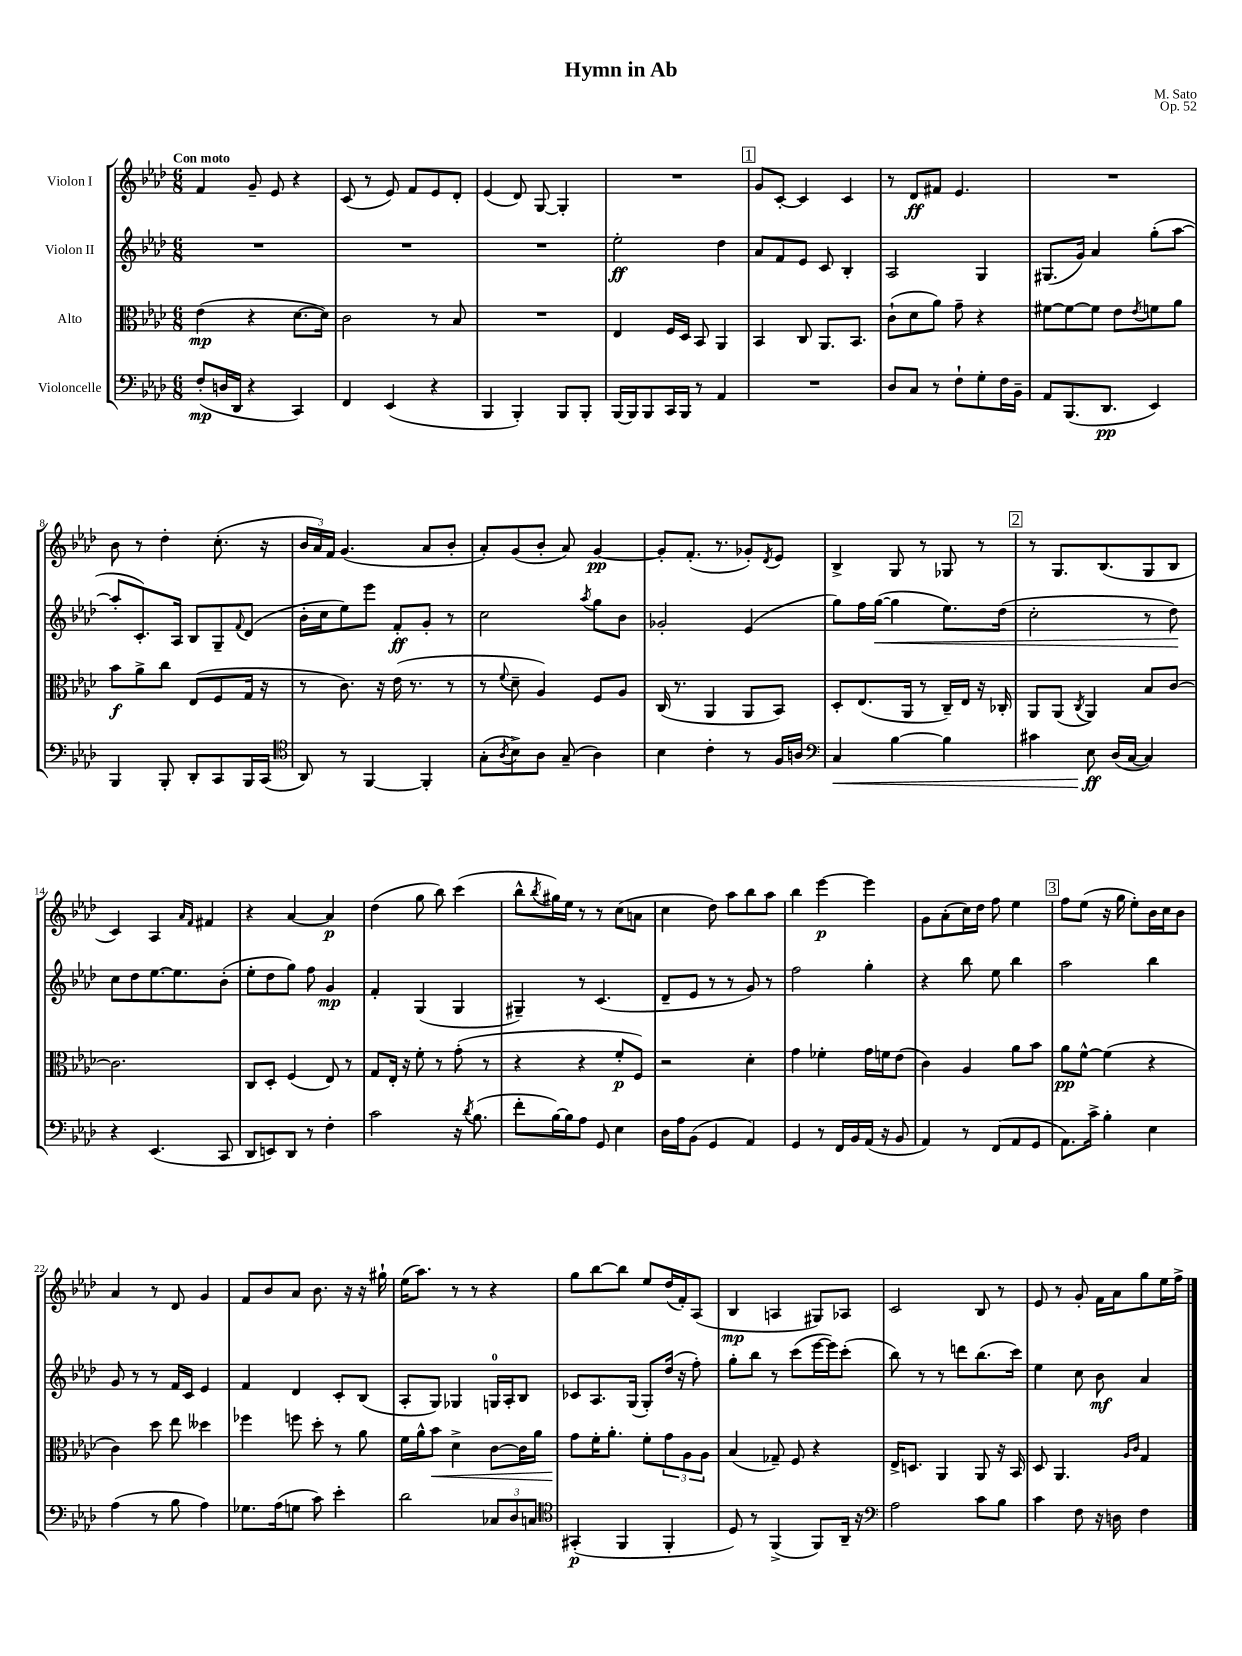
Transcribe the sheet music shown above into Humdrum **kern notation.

**kern	**dynam	**kern	**dynam	**kern	**dynam	**kern	**dynam
*part4	*part4	*part3	*part3	*part2	*part2	*part1	*part1
*staff4	*staff4	*staff3	*staff3	*staff2	*staff2	*staff1	*staff1
*I"Violoncelle	*	*I"Alto	*	*I"Violon II	*	*I"Violon I	*
*clefF4	*	*clefC3	*	*clefG2	*	*clefG2	*
*k[b-e-a-d-]	*	*k[b-e-a-d-]	*	*k[b-e-a-d-]	*	*k[b-e-a-d-]	*
*M6/8	*	*M6/8	*	*M6/8	*	*M6/8	*
=1	=1	=1	=1	=1	=1	=1	=1
!	!	!	!	!	!	!LO:TX:a:B:t=Con moto	!
(8F'/L	mp	(4e-\	mp	2.r	.	4f/	.
16Dn/L	.	.	.	.	.	.	.
16DD-/JJ	.	.	.	.	.	.	.
4r	.	4r	.	.	.	8g~/	.
.	.	.	.	.	.	8e-/	.
4CC/)	.	[8.d-\L	.	.	.	4r	.
.	.	16d-\Jk])	.	.	.	.	.
=2	=2	=2	=2	=2	=2	=2	=2
4FF/	.	2c\	.	2.r	.	(8c/	.
.	.	.	.	.	.	8r	.
(4EE-/	.	.	.	.	.	8e-/)	.
.	.	.	.	.	.	8f/L	.
4r	.	8r	.	.	.	8e-/	.
.	.	8B-/	.	.	.	8d-'/J	.
=3	=3	=3	=3	=3	=3	=3	=3
4BBB-/	.	2.r	.	2.r	.	(4e-/	.
4BBB-'/)	.	.	.	.	.	8d-/)	.
.	.	.	.	.	.	[8G/	.
8BBB-/L	.	.	.	.	.	4G'/]	.
8BBB-'/J	.	.	.	.	.	.	.
=4	=4	=4	=4	=4	=4	=4	=4
[16BBB-/LL	.	4E-/	.	2ee-'\	ff	2.r	.
16BBB-/J]	.	.	.	.	.	.	.
8BBB-/	.	.	.	.	.	.	.
16CC/L	.	16F/LL	.	.	.	.	.
16BBB-/JJ	.	16D-/JJ	.	.	.	.	.
8r	.	8BB-/	.	.	.	.	.
4AA-/	.	4AA-/	.	4dd-\	.	.	.
!!LO:REH:place=s1:t=1
=5	=5	=5	=5	=5	=5	=5	=5
2.r	.	4BB-/	.	8a-/L	.	8g/L	.
.	.	.	.	8f/	.	[8c'/J	.
.	.	8C/	.	8e-/J	.	4c/]	.
.	.	8.AA-/L	.	8c/	.	.	.
.	.	.	.	4B-'/	.	4c/	.
.	.	8.BB-/J	.	.	.	.	.
=6	=6	=6	=6	=6	=6	=6	=6
8D-/L	.	(8c`\L	.	2A-/	.	8r	.
8C/J	.	8d-\	.	.	.	8d-/L	ff
8r	.	8a-\J)	.	.	.	8f#X/J	.
8F`\L	.	8g~\	.	.	.	4.e-/	.
8G'\	.	4r	.	4G/	.	.	.
16F\L	.	.	.	.	.	.	.
16BB-~\JJ	.	.	.	.	.	.	.
=7	=7	=7	=7	=7	=7	=7	=7
8AA-/L	.	[8f#X\L	.	(8.G#X/L	.	2.r	.
(8.BBB-/	.	8f#\_	.	.	.	.	.
.	.	.	.	16g/Jk)	.	.	.
.	.	8f#\J]	.	4a-/	.	.	.
8.DD-/J	pp	.	.	.	.	.	.
.	.	8e-\L	.	.	.	.	.
.	.	8qe-/	.	.	.	.	.
4EE-/)	.	8fn\	.	(8gg'\L	.	.	.
.	.	8a-\J	.	[8aa-\J	.	.	.
!!LO:LB:g=z
=8	=8	=8	=8	=8	=8	=8	=8
4BBB-/	.	8b-\L	f	8aa-'/L]	.	8b-\	.
.	.	8a-^\	.	8.c'/)	.	8r	.
8BBB-'/	.	8cc\J	.	.	.	4dd-'\	.
.	.	.	.	16A-/Jk	.	.	.
8DD-'/L	.	(8E-/L	.	8B-/L	.	.	.
8CC/	.	8F/	.	8G~/	.	(8.cc'\	.
.	.	.	.	8qqf/	.	.	.
16BBB-/L	.	16G/Jk	.	(8d-/J	.	.	.
(16CC/JJ	.	16r	.	.	.	16r	.
=9	=9	=9	=9	=9	=9	=9	=9
*clefC4	*	*	*	*	*	*	*
8AA-/)	.	8r	.	16b-'\LL	.	24b-/LL	.
.	.	.	.	.	.	24a-/)	.
.	.	.	.	16cc\J	.	.	.
.	.	.	.	.	.	24f/JJ	.
8r	.	8.c\)	.	8ee-\)	.	(4.g/	.
[4FF/	.	.	.	8eee-\J	.	.	.
.	.	16r	.	.	.	.	.
.	.	(16e-\	.	8f'/L	ff	.	.
.	.	8.r	.	.	.	.	.
4FF'/]	.	.	.	8g'/J	.	8a-/L	.
.	.	8r	.	8r	.	8b-'/J	.
=10	=10	=10	=10	=10	=10	=10	=10
(8G'\L	.	8r	.	2cc\	.	8a-'/L)	.
8qA-/	.	8qqf/	.	.	.	.	.
8B-^\)	.	8d-~\	.	.	.	(8g/	.
8A-\J	.	4A-/)	.	.	.	8b-'/J	.
(8G~/	.	.	.	.	.	8a-/)	.
.	.	.	.	8qaa-/	.	.	.
4A-\)	.	8F/L	.	8gg\L	.	[4g/	pp
.	.	8A-/J	.	8b-\J	.	.	.
=11	=11	=11	=11	=11	=11	=11	=11
4B-\	.	(16C/	.	2g-X'/	.	8g'/L]	.
.	.	8.r	.	.	.	.	.
.	.	.	.	.	.	(8.f'/J	.
4c'\	.	4AA-/	.	.	.	.	.
.	.	.	.	.	.	8.r	.
8r	.	8AA-/L	.	(4e-/	.	8g-X'/L)	.
.	.	.	.	.	.	8qd-/	.
16F/LL	.	8BB-/J)	.	.	.	8e-/J	.
16An/JJ	.	.	.	.	.	.	.
=12	=12	=12	=12	=12	=12	=12	=12
*clefF4	*	*	*	*	*	*	*
!	!LO:HP:b	!	!	!	!	!	!
4C/	<	8D-'/L	.	8gg\L)	.	4B-^/	.
.	.	(8.E-/	.	16ff\L	.	.	.
!	!	!	!	!	!LO:HP:b	!	!
.	.	.	.	([16gg\JJ	<	.	.
[4B-\	.	.	.	4gg\]	.	8G/	.
.	.	16AA-/Jk	.	.	.	.	.
.	.	8r	.	.	.	8r	.
4B-\]	.	16C~/LL)	.	8.ee-\L)	.	8G-X/	.
.	.	16E-/JJ	.	.	.	.	.
.	.	16r	.	.	.	8r	.
.	.	16C-X'/	.	(16dd-\Jk	.	.	.
!!LO:REH:place=s1:t=2
=13	=13	=13	=13	=13	=13	=13	=13
4c#X\	.	8AA-/L	.	2cc'\	.	8r	.
.	.	(8AA-/J	.	.	.	8.G/L	.
.	.	8qC/	.	.	.	.	.
8E-\	ff	4AA-/)	.	.	.	.	.
.	.	.	.	.	.	(8.B-/	.
(16D-/LL	[	.	.	.	.	.	.
[16C/JJ	.	.	.	.	.	.	.
4C/])	.	8B-/L	.	8r	.	8G/	.
.	.	[8c/J	.	8dd-\)	.	8B-/J	.
.	.	.	.	.	[	.	.
!!LO:LB:g=z
=14	=14	=14	=14	=14	=14	=14	=14
4r	.	2.c\]	.	8cc\L	.	4c/)	.
.	.	.	.	8dd-\	.	.	.
(4.EE-/	.	.	.	[8.ee-\	.	4A-/	.
.	.	.	.	8.ee-\]	.	.	.
.	.	.	.	.	.	16qqa-/LL	.
.	.	.	.	.	.	16qqf/JJ	.
.	.	.	.	.	.	4f#X/	.
8CC/	.	.	.	(8b-'\J	.	.	.
=15	=15	=15	=15	=15	=15	=15	=15
8DD-/L	.	8C/L	.	8ee-'\L	.	4r	.
8EEn/)	.	8D-'/J	.	8dd-\	.	.	.
8DD-/J	.	(4F/	.	8gg\J)	.	[4a-/	.
8r	.	.	.	8ff\	.	.	.
4F'\	.	8E-/)	.	4g/	mp	4a-/]	p
.	.	8r	.	.	.	.	.
=16	=16	=16	=16	=16	=16	=16	=16
2c\	.	8G/L	.	4f'/	.	(4dd-\	.
.	.	16E-'/Jk	.	.	.	.	.
.	.	16r	.	.	.	.	.
.	.	8f'\	.	(4G/	.	8gg\	.
.	.	8r	.	.	.	8bb-\)	.
16r	.	(8g'\	.	4G/	.	(4ccc\	.
8qd-/	.	.	.	.	.	.	.
(8.B-\	.	.	.	.	.	.	.
.	.	8r	.	.	.	.	.
=17	=17	=17	=17	=17	=17	=17	=17
8f'\L	.	4r	.	4G#X~/)	.	8bb-^^\L	.
.	.	.	.	.	.	8qbb-/	.
[16B-\L)	.	.	.	.	.	16gg#X\L)	.
16B-\J]	.	.	.	.	.	16ee-\JJ	.
8A-\J	.	4r	.	8r	.	8r	.
8GG/	.	.	.	(4.c/	.	8r	.
4E-\	.	8f'/L	p	.	.	(8cc\L	.
.	.	8F/J)	.	.	.	8an\J	.
=18	=18	=18	=18	=18	=18	=18	=18
16D-\LL	.	2r	.	8d-~/L	.	4cc\	.
16A-\J	.	.	.	.	.	.	.
(8BB-\J	.	.	.	8e-/J	.	.	.
4GG/	.	.	.	8r	.	8dd-\)	.
.	.	.	.	8r	.	8aa-\L	.
4AA-/)	.	4d-'\	.	8g/)	.	8bb-\	.
.	.	.	.	8r	.	8aa-\J	.
=19	=19	=19	=19	=19	=19	=19	=19
4GG/	.	4g\	.	2ff\	.	4bb-\	.
8r	.	4f-X'\	.	.	.	[4eee-\	p
16FF/LL	.	.	.	.	.	.	.
16BB-/	.	.	.	.	.	.	.
(16AA-/JJ	.	16g\LL	.	4gg'\	.	4eee-\]	.
16r	.	16fn\J	.	.	.	.	.
8BB-/	.	(8e-\J	.	.	.	.	.
=20	=20	=20	=20	=20	=20	=20	=20
4AA-/)	.	4c\)	.	4r	.	8g\L	.
.	.	.	.	.	.	(8a-'\	.
8r	.	4A-/	.	8bb-\	.	16cc\L)	.
.	.	.	.	.	.	16dd-\JJ	.
(8FF/L	.	.	.	8ee-\	.	8ff\	.
8AA-/	.	8a-\L	.	4bb-\	.	4ee-\	.
8GG/J	.	8b-\J	.	.	.	.	.
!!LO:REH:place=s1:t=3
=21	=21	=21	=21	=21	=21	=21	=21
8.AA-\L)	.	8a-\L	pp	2aa-\	.	8ff\L	.
.	.	[8f^^\J	.	.	.	(8ee-\J	.
16c^\Jk	.	.	.	.	.	.	.
4B-'\	.	(4f\]	.	.	.	16r	.
.	.	.	.	.	.	16gg\	.
.	.	.	.	.	.	8ee-'\L)	.
4E-\	.	4r	.	4bb-\	.	16b-\L	.
.	.	.	.	.	.	16cc\J	.
.	.	.	.	.	.	8b-\J	.
!!LO:LB:g=z
=22	=22	=22	=22	=22	=22	=22	=22
(4A-\	.	4c\)	.	8g/	.	4a-/	.
.	.	.	.	8r	.	.	.
8r	.	8dd-\	.	8r	.	8r	.
8B-\	.	8ee-\	.	16f/LL	.	8d-/	.
.	.	.	.	16c/JJ	.	.	.
4A-\)	.	4dd--X\	.	4e-/	.	4g/	.
=23	=23	=23	=23	=23	=23	=23	=23
8.G-X\L	.	4ff-X\	.	4f/	.	8f/L	.
.	.	.	.	.	.	8b-/	.
(16A-\k	.	.	.	.	.	.	.
8Gn\J	.	8ffn\	.	4d-/	.	8a-/J	.
8c\)	.	8dd-'\	.	.	.	8.b-\	.
4e-'\	.	8r	.	8c'/L	.	.	.
.	.	.	.	.	.	16r	.
.	.	8a-\	.	(8B-/J	.	16r	.
.	.	.	.	.	.	16gg#X`\	.
=24	=24	=24	=24	=24	=24	=24	=24
2d-\	.	16f\LL	.	8A-'/L	.	(16ee-\KL	.
.	.	16a-^^\J	.	.	.	8.aa-\J)	.
!	!	!	!LO:HP:b	!	!	!	!
.	.	8b-\J	<	8G/J)	.	.	.
.	.	4d-^\	.	4G-X/	.	8r	.
.	.	.	.	.	.	8r	.
12C-X/L	.	[8c\L	.	16Gn/LL	.	4r	.
.	.	.	.	16A-'/J	.	.	.
12D-/	.	.	.	.	.	.	.
.	.	16c\L]	.	8B-/J	.	.	.
12Cn/J	.	.	.	.	.	.	.
.	.	16a-\JJ	.	.	.	.	.
=25	=25	=25	=25	=25	=25	=25	=25
*clefC4	*	*	*	*	*	*	*
(4GG#X'/	p	8g\L	.	8c-X/L	.	8gg\L	.
.	.	16f'\K	[	8.A-/	.	[8bb-\	.
.	.	8.a-'\J	.	.	.	.	.
4FF/	.	.	.	.	.	8bb-\J]	.
.	.	.	.	(16G/Jk	.	.	.
.	.	8f'\L	.	8G'/L)	.	8ee-/L	.
4FF'/	.	12g\	.	(16dd-/Jk	.	(16dd-/L	.
.	.	.	.	16r	.	16f'/J)	.
.	.	12A-\	.	.	.	.	.
.	.	.	.	8ff'\)	.	(8A-/J	.
.	.	12A-\J	.	.	.	.	.
=26	=26	=26	=26	=26	=26	=26	=26
8D-/)	.	(4B-/	.	8gg'\L	.	4B-/	mp
8r	.	.	.	8bb-\J	.	.	.
(4FF^/	.	8G-X~/)	.	8r	.	4An/	.
.	.	8F/	.	(8ccc\L	.	.	.
8FF/L)	.	4r	.	[16eee-\L	.	8G#X/L)	.
.	.	.	.	16eee-\J])	.	.	.
16AA-~/Jk	.	.	.	(8ccc'\J	.	8A-X/J	.
16r	.	.	.	.	.	.	.
=27	=27	=27	=27	=27	=27	=27	=27
*clefF4	*	*	*	*	*	*	*
2A-\	.	16E-^/KL	.	8bb-\)	.	2c/	.
.	.	8.Dn/J	.	.	.	.	.
.	.	.	.	8r	.	.	.
.	.	4AA-/	.	8r	.	.	.
.	.	.	.	8dddn\L	.	.	.
8c\L	.	8AA-/	.	(8.bb-\	.	8B-/	.
8B-\J	.	16r	.	.	.	8r	.
.	.	16BB-/	.	16ccc\Jk)	.	.	.
=28	=28	=28	=28	=28	=28	=28	=28
4c\	.	8D-/	.	4ee-\	.	8e-/	.
.	.	4.AA-/	.	.	.	8r	.
8F\	.	.	.	8cc\	.	8g'/	.
16r	.	.	.	8b-\	mf	16f\LL	.
16Dn\	.	.	.	.	.	16a-\J	.
.	.	16qqA-/LL	.	.	.	.	.
.	.	16qqc/JJ	.	.	.	.	.
4F\	.	4G/	.	4a-/	.	8gg\	.
.	.	.	.	.	.	16ee-\L	.
.	.	.	.	.	.	16ff^\JJ	.
==	==	==	==	==	==	==	==
*-	*-	*-	*-	*-	*-	*-	*-
